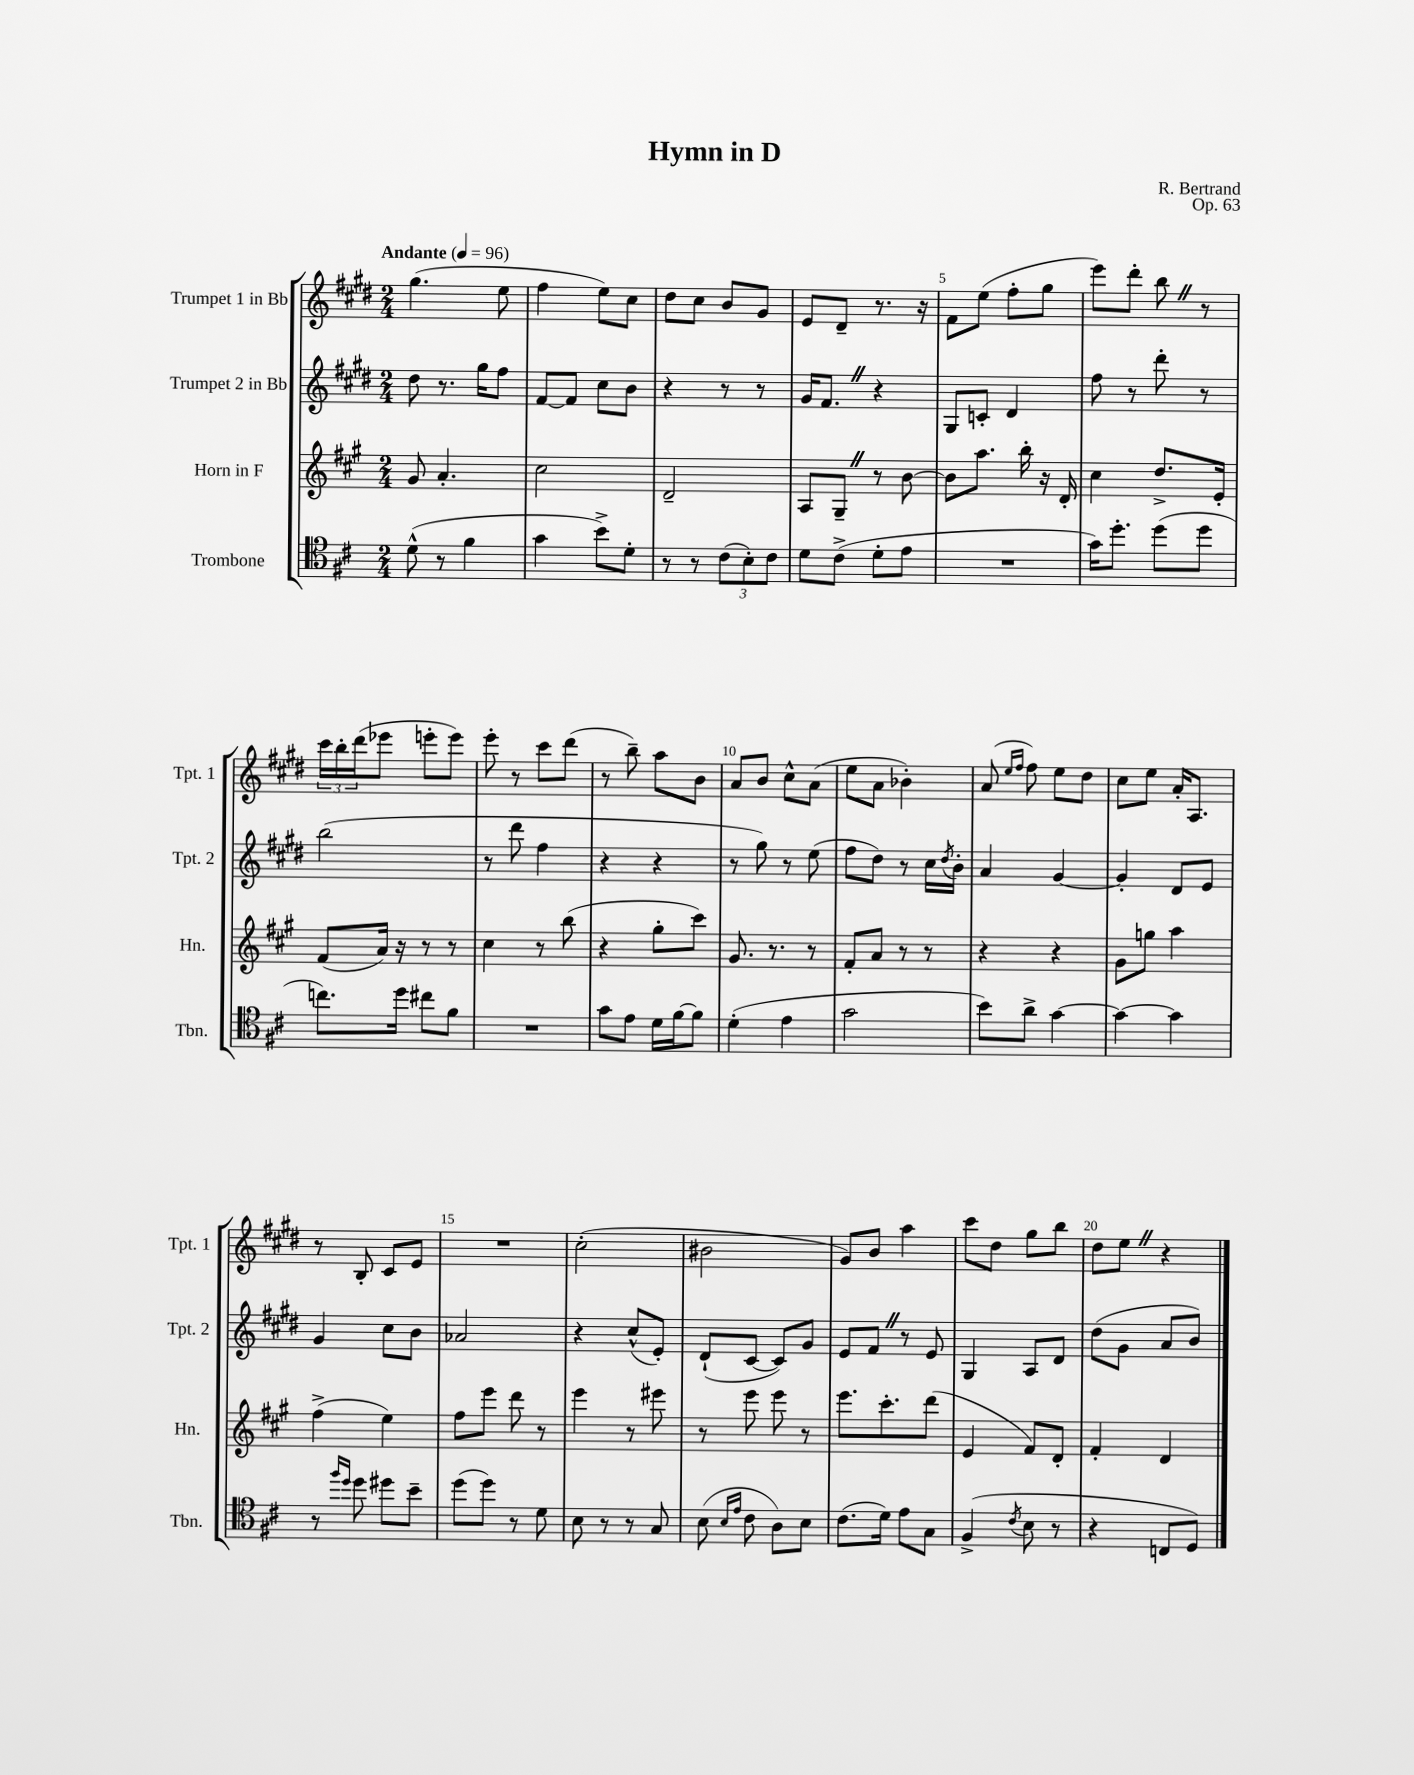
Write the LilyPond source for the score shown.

\header { title = "Hymn in D" composer = "R. Bertrand" opus = "Op. 63" }
<<
\new StaffGroup <<
\new Staff = "s0" \with { instrumentName = "Trumpet 1 in Bb" shortInstrumentName = "Tpt. 1" } {
    \clef treble \key e \major \numericTimeSignature \time 2/4 \tempo "Andante" 4 = 96
    gis''4.( e''8 |
    fis''4 e''8) cis''8 |
    dis''8 cis''8 b'8 gis'8 |
    e'8 dis'8-- r8. r16 |
    fis'8 e''8( fis''8-. gis''8 |
    e'''8) dis'''8-. b''8 \once \override BreathingSign.text = \markup { \musicglyph "scripts.caesura.straight" } \breathe r8 |
    \tuplet 3/2 { cis'''16 b''16-. dis'''16( } ees'''8 e'''8-. e'''8) |
    e'''8-. r8 cis'''8 dis'''8( |
    r8 b''8--) a''8 b'8 |
    a'8 b'8 cis''8-^ a'8( |
    e''8 a'8 bes'4-.) |
    a'8( \grace { e''16 fis''16 } fis''8) e''8 dis''8 |
    cis''8 e''8 a'16-. a8. |
    r8 b8-. cis'8 e'8 |
    R2 |
    cis''2-.( |
    bis'2 |
    gis'8) b'8 a''4 |
    cis'''8 dis''8 gis''8 b''8 |
    dis''8 e''8 \once \override BreathingSign.text = \markup { \musicglyph "scripts.caesura.straight" } \breathe r4 \bar "|." |
}
\new Staff = "s1" \with { instrumentName = "Trumpet 2 in Bb" shortInstrumentName = "Tpt. 2" } {
    \clef treble \key e \major \numericTimeSignature \time 2/4
    dis''8 r8. gis''16 fis''8 |
    fis'8~ fis'8 cis''8 b'8 |
    r4 r8 r8 |
    gis'16 fis'8. \once \override BreathingSign.text = \markup { \musicglyph "scripts.caesura.straight" } \breathe r4 |
    gis8 c'8-. dis'4 |
    fis''8 r8 dis'''8-. r8 |
    b''2( |
    r8 dis'''8 fis''4 |
    r4 r4 |
    r8 gis''8) r8 e''8( |
    fis''8 dis''8) r8 cis''16 \acciaccatura { dis''8 } b'16-. |
    a'4 gis'4~ |
    gis'4-. dis'8 e'8 |
    gis'4 cis''8 b'8 |
    aes'2 |
    r4 cis''8-^( e'8-.) |
    dis'8-!( cis'8~ cis'8) gis'8 |
    e'8 fis'8 \once \override BreathingSign.text = \markup { \musicglyph "scripts.caesura.straight" } \breathe r8 e'8 |
    gis4 a8 dis'8 |
    dis''8( gis'8 a'8 b'8) \bar "|." |
}
\new Staff = "s2" \with { instrumentName = "Horn in F" shortInstrumentName = "Hn." } {
    \clef treble \key a \major \numericTimeSignature \time 2/4
    gis'8 a'4.-. |
    cis''2 |
    d'2-- |
    a8 gis8-- \once \override BreathingSign.text = \markup { \musicglyph "scripts.caesura.straight" } \breathe r8 b'8~ |
    b'8 a''8. b''16-. r16 d'16-. |
    cis''4 d''8.-> e'16-. |
    fis'8( a'16) r16 r8 r8 |
    cis''4 r8 b''8( |
    r4 gis''8-. cis'''8) |
    gis'8. r8. r8 |
    fis'8-. a'8 r8 r8 |
    r4 r4 |
    gis'8 g''8 a''4 |
    fis''4->( e''4) |
    fis''8 e'''8 d'''8 r8 |
    e'''4 r8 eis'''8 |
    r8 e'''8 e'''8 r8 |
    e'''8. cis'''8.-. d'''8( |
    e'4 fis'8) d'8-. |
    fis'4-. d'4 \bar "|." |
}
\new Staff = "s3" \with { instrumentName = "Trombone" shortInstrumentName = "Tbn." } {
    \clef tenor \key d \major \numericTimeSignature \time 2/4
    d'8-^( r8 fis'4 |
    g'4 b'8->) d'8-. |
    r8 r8 \tuplet 3/2 { cis'8( b8-.) cis'8 } |
    d'8 cis'8->( d'8-. e'8 |
    R2 |
    g'16) d''8.-. d''8( d''8 |
    c''8.) d''16 cis''8 fis'8 |
    R2 |
    g'8 e'8 d'16 fis'16~ fis'8 |
    d'4-.( e'4 |
    g'2 |
    b'8) a'8-> g'4~ |
    g'4~ g'4 |
    r8 \grace { fis''16 d''16 } d''8 dis''8 b'8-- |
    d''8( d''8) r8 d'8 |
    b8 r8 r8 g8 |
    b8( \grace { b16 e'16 } cis'8 a8) b8 |
    cis'8.( d'16) e'8 g8 |
    fis4->( \acciaccatura { cis'8 } b8 r8 |
    r4 c8 d8) \bar "|." |
}
>>
>>
\layout { \context { \Score \override BarNumber.break-visibility = ##(#f #t #t) barNumberVisibility = #(every-nth-bar-number-visible 5) } }
